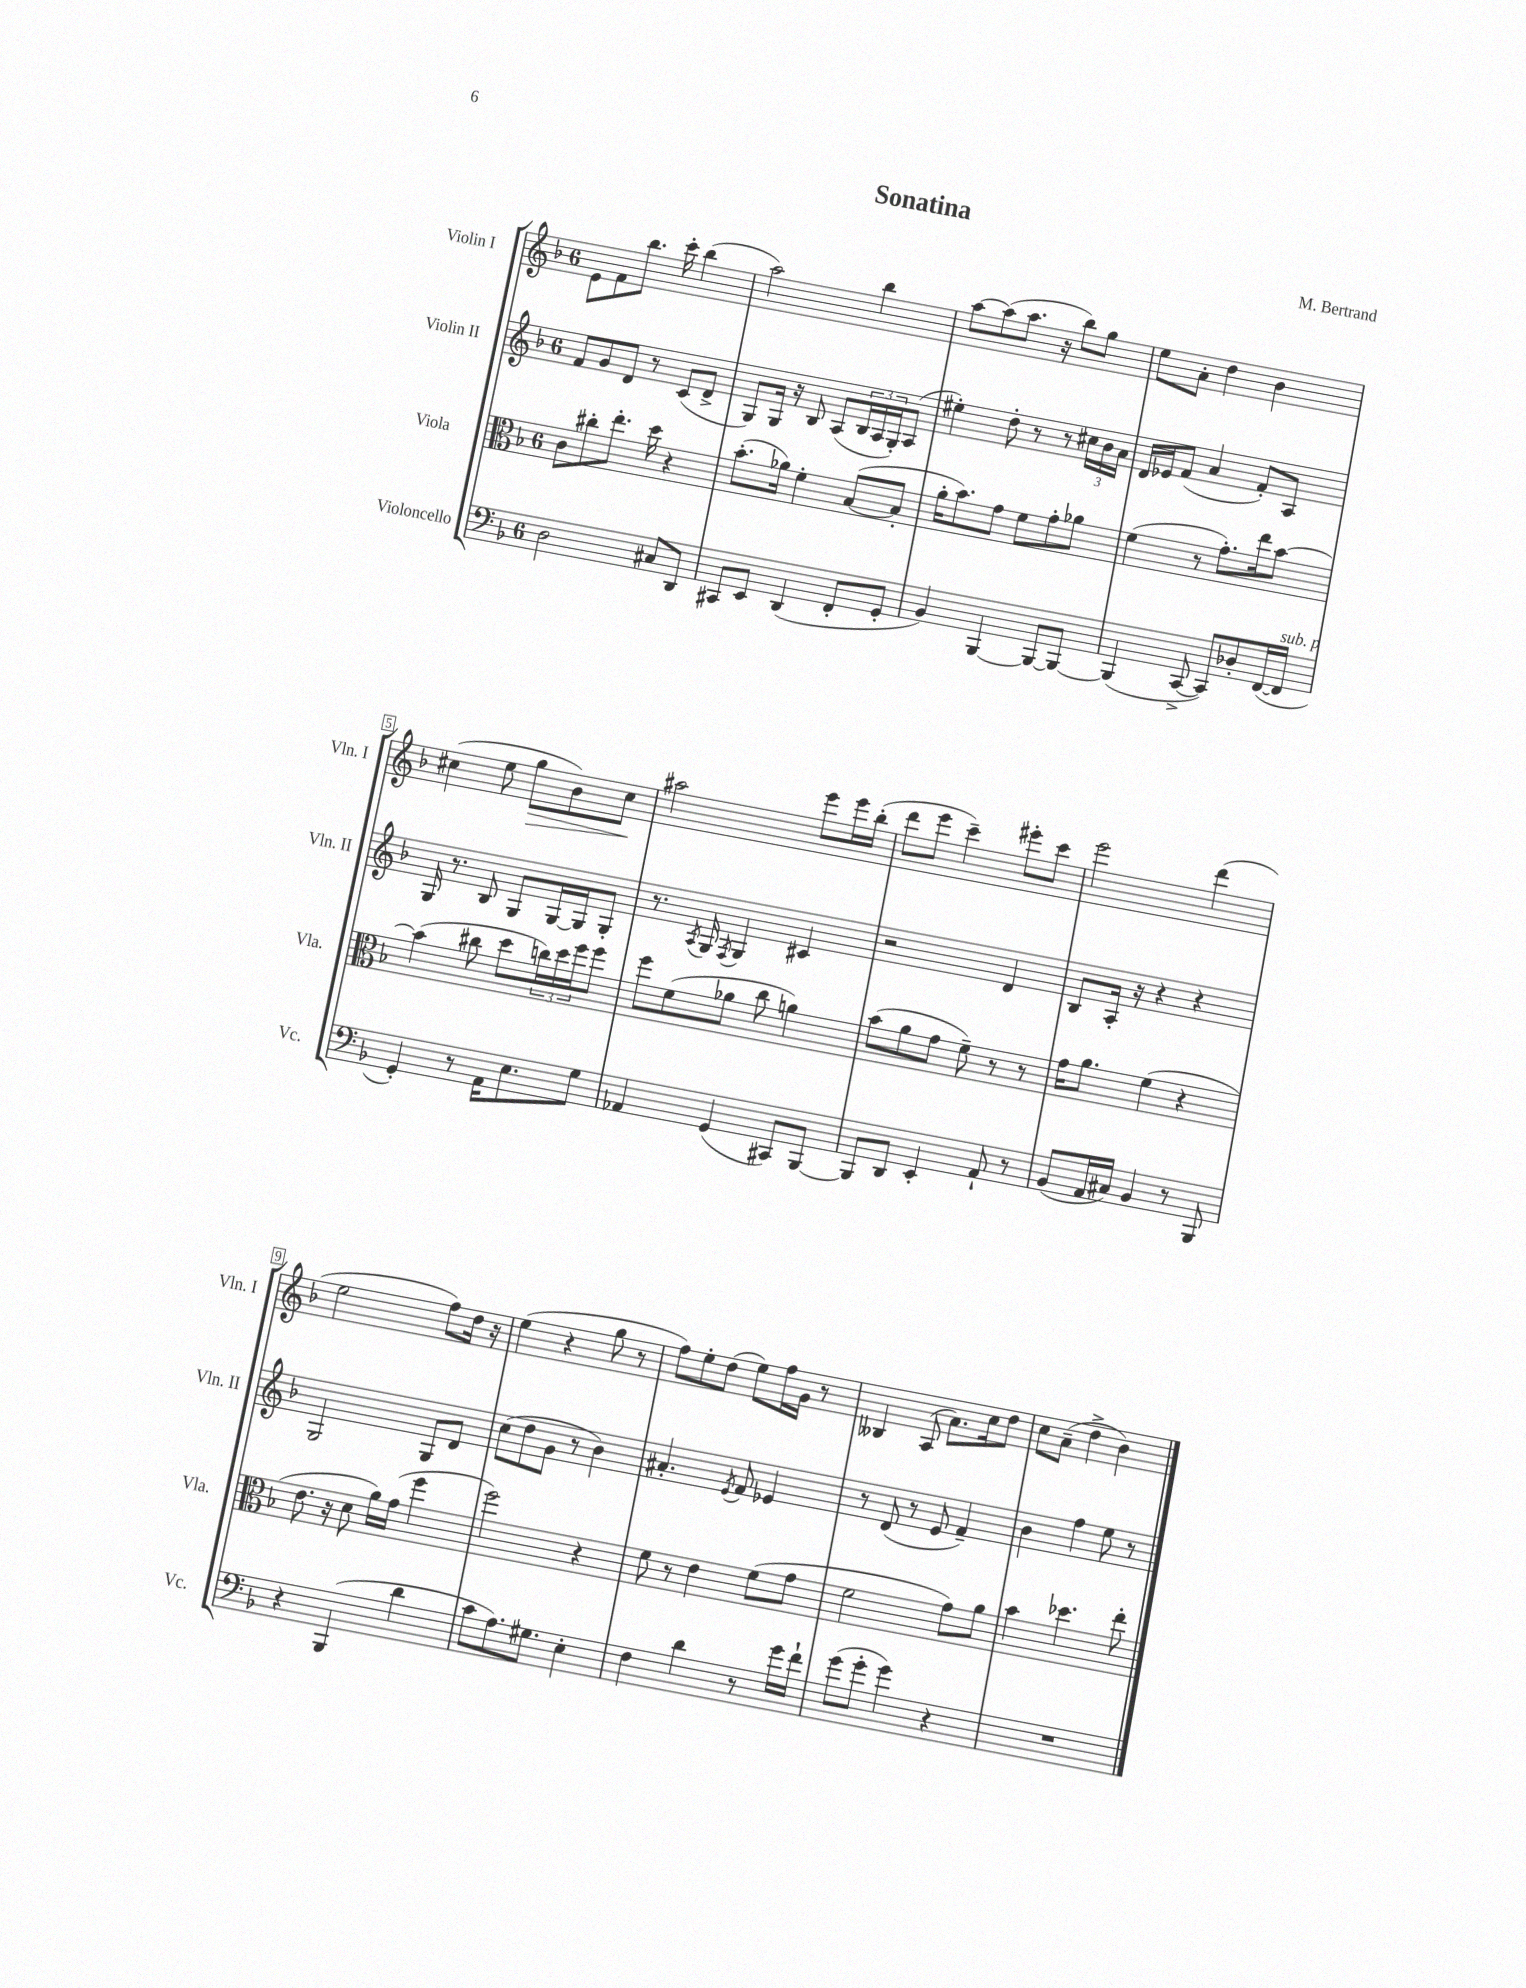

**kern	**kern	**kern	**kern
*staff4	*staff3	*staff2	*staff1
*clefF4	*clefC3	*clefG2	*clefG2
*k[b-]	*k[b-]	*k[b-]	*k[b-]
*M6/8	*M6/8	*M6/8	*M6/8
2D	8c	8f	8e
.	8cc#'	8g	8f
.	8.ee'	8d	8.bb-
.	.	8r	.
.	16dd	.	16ccc'
8C#	4r	(8c	(4bb-
8DD	.	8d^	.
=	=	=	=
8CC#	(8.b-'	8G)	2aa)
8EE	.	16G	.
.	16a-)	16r	.
(4DD	4f'	8B-	.
.	.	(8A	.
8FF'	([8B-	24B-	4bb-
.	.	24A	.
.	.	24G')	.
8GG'	8B-']	(8A	.
=	=	=	=
4BB-)	16a'	4ee#')	[8aa
.	8.b-)	.	.
.	.	.	(8aa]
[4BBB-	8g	8dd'	8.aa
.	8f	8r	.
.	.	.	16r
8BBB-_	8g'	8r	8bb-)
8BBB-_	8a-	24cc#	8gg
.	.	24b-	.
.	.	24a	.
=	=	=	=
(4BBB-]	(4f	16d	8ee
.	.	16e-	.
.	.	(8f	8a'
[8CC^	8r	4a	4dd
8CC])	8.g')	.	.
8D-'	.	8f')	4b-
.	16ee	.	.
([16FF	[8b-	8A	.
16FF]	.	.	.
=	=	=	=
4GG')	(4b-]	16G	(4cc#
.	.	8.r	.
8r	8cc#	8B-	8ee
16AA	8dd	8G	8gg
8.E	.	.	.
.	24cc)	[16G	8b-)
.	24dd	.	.
.	.	16G]	.
.	24ff	.	.
8G	8ff	8G'	8cc#
=	=	=	=
4AA-	8ff	8.r	2aa#
.	(8f	.	.
.	.	8qA	.
.	.	16G	.
.	.	8qF	.
(4GG	8a-	4G	.
.	8cc	.	.
8CC#)	4a)	4c#	8eee
[8BBB-	.	.	16eee
.	.	.	(16bb-'
=	=	=	=
8BBB-]	(8b-	2r	8ddd
8DD	8a	.	8eee
4EE'	8g	.	4ccc~)
.	8f~)	.	.
8AA`	8r	4d	8eee#'
8r	8r	.	8ccc
=	=	=	=
(8BB-	16g	8B-	2eee
.	8.a	.	.
16AA	.	16A'	.
16C#)	.	16r	.
4BB-	(4f	4r	.
8r	4r	4r	(4ddd
8BBB-	.	.	.
=	=	=	=
4r	8.e	2G	2ee
.	16r	.	.
(4BBB-	8d	.	.
.	16a)	.	.
.	(16g	.	.
4d	4ff	8G	8ff)
.	.	8d	16dd
.	.	.	16r
=	=	=	=
8c	2ff)	(8cc	(4ee
8.A)	.	8dd	.
.	.	8g	4r
8.G#	.	.	.
.	.	8r	.
4E'	4r	4b-)	8gg
.	.	.	8r
=	=	=	=
4F	8f	4.a#'	8ff)
.	8r	.	8ee'
4d	4e	.	(8dd
.	.	8qe	.
.	.	8f	8ee)
8r	(8f	4e-	16ff
.	.	.	16g
16g	8g	.	8r
16f`	.	.	.
=	=	=	=
(8g	2f	8r	4B--
8g'	.	(8d	.
4g)	.	8r	(8A
.	.	8e	8.a)
4r	8g)	4f~)	.
.	.	.	16cc
.	8a	.	8dd
=	=	=	=
2.r	4b-	4b-	8cc
.	.	.	(8a~
.	4.dd-	4ff	4dd^
.	.	8ee	4b-)
.	8ee'	8r	.
==	==	==	==
*-	*-	*-	*-
